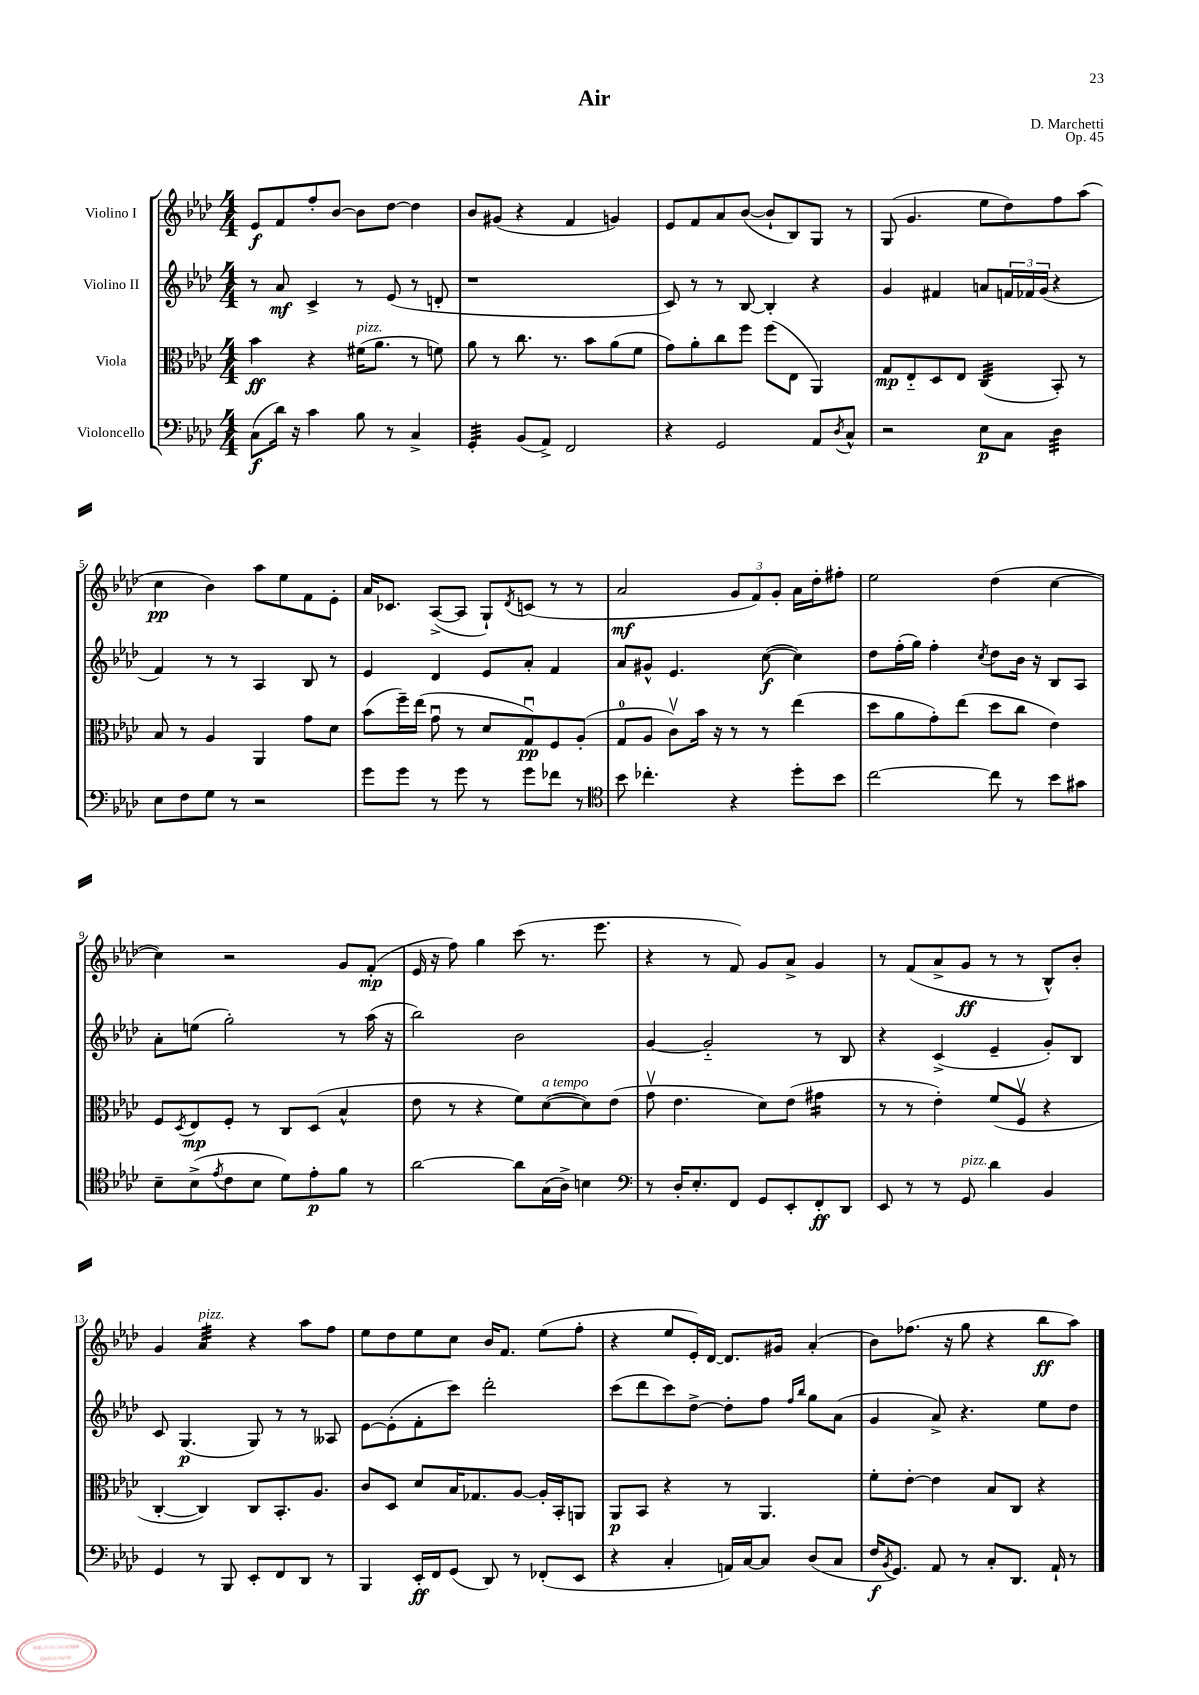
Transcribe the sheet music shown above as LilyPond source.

\header { title = "Air" composer = "D. Marchetti" opus = "Op. 45" }
<<
\new StaffGroup <<
\new Staff = "s0" \with { instrumentName = "Violino I" } {
    \clef treble \key aes \major \numericTimeSignature \time 4/4
    ees'8\f f'8 f''8-. bes'8~ bes'8 des''8~ des''4 |
    bes'8 gis'8( r4 f'4 g'4) |
    ees'8 f'8 aes'8 bes'8~( bes'8-! bes8) g8 r8 |
    g8( g'4. ees''8 des''8) f''8 aes''8( |
    c''4\pp bes'4) aes''8 ees''8 f'8 ees'8-. |
    aes'16 ces'8. aes8~->( aes8 g8-!) \acciaccatura { des'8 } c'8( r8 r8 |
    aes'2\mf \tuplet 3/2 { g'8 f'8) g'8-. } aes'16 des''16-. fis''8-. |
    ees''2 des''4( c''4~ |
    c''4) r2 g'8 f'8-.\mp( |
    ees'16 r16 f''8) g''4 c'''8( r8. ees'''8. |
    r4 r8 f'8) g'8 aes'8-> g'4 |
    r8 f'8( aes'8-> g'8\ff r8 r8 bes8-^) bes'8-. |
    g'4 aes'4:32^\markup { \italic "pizz." } r4 aes''8 f''8 |
    ees''8 des''8 ees''8 c''8 bes'16 f'8. ees''8( f''8-. |
    r4 ees''8 ees'16-.) des'16~ des'8. gis'16 aes'4-.( |
    bes'8) fes''8.( r16 g''8 r4 bes''8\ff aes''8) \bar "|." |
}
\new Staff = "s1" \with { instrumentName = "Violino II" } {
    \clef treble \key aes \major \numericTimeSignature \time 4/4
    r8 aes'8\mf c'4-> r8 ees'8( r8 d'8-. |
    r1 |
    c'8) r8 r8 bes8~ bes4-. r4 |
    g'4 fis'4 a'8 \tuplet 3/2 { f'16 fes'16 g'16( } r4 |
    f'4) r8 r8 aes4 bes8 r8 |
    ees'4 des'4 ees'8 aes'8-. f'4 |
    aes'8 gis'8-^ ees'4. c''8~\f( c''4) |
    des''8 f''16-.( g''16) f''4-. \acciaccatura { c''8 } des''8 bes'16 r16 bes8 aes8 |
    aes'8-. e''8( g''2-.) r8 aes''16( r16 |
    bes''2) bes'2 |
    g'4~ g'2-_ r8 bes8 |
    r4 c'4->( ees'4-- g'8-.) bes8 |
    c'8 g4.\p( g8) r8 r8 aeses8 |
    ees'8~ ees'8-.( f'8-. c'''8) des'''2-. |
    c'''8( des'''8 c'''8) des''8~-> des''8-. f''8 \grace { f''16 bes''16 } g''8 aes'8( |
    g'4 aes'8->) r4. ees''8 des''8 \bar "|." |
}
\new Staff = "s2" \with { instrumentName = "Viola" } {
    \clef alto \key aes \major \numericTimeSignature \time 4/4
    bes'4\ff r4 fis'16^\markup { \italic "pizz." }( aes'8. r8 f'8) |
    aes'8 r8 c''8. r8. bes'8 aes'8( f'8 |
    g'8) aes'8-. c''8 f''8 f''8( ees8 aes,4) |
    g8\mp ees8-_ des8 ees8 c4:32( bes,8-.) r8 |
    bes8 r8 aes4 aes,4 g'8 des'8 |
    bes'8( f''16--) ees''16( g'8\downbow r8 des'8 g8\downbow\pp) f8 aes8-.( |
    g8-0 aes8 c'8\upbow) bes'16 r16 r8 r8 ees''4( |
    des''8 aes'8 g'8-.) ees''8( des''8 c''8 ees'4) |
    f8 \acciaccatura { des8 } ees8\mp f8-. r8 c8 des8( bes4-^ |
    ees'8 r8 r4 f'8) des'8~^\markup { \italic "a tempo" }( des'8) ees'8( |
    g'8\upbow ees'4. des'8) ees'8( gis'4:16 |
    r8 r8 ees'4-.) f'8( f8\upbow r4 |
    c4~-. c4) c8 bes,8.-. aes8. |
    c'8 des8 des'8 bes16 ges8. aes8~ aes16-. bes,16-. a,8 |
    aes,8\p bes,8 r4 r8 aes,4. |
    f'8-. ees'8~-. ees'4 bes8 c8 r4 \bar "|." |
}
\new Staff = "s3" \with { instrumentName = "Violoncello" } {
    \clef bass \key aes \major \numericTimeSignature \time 4/4
    c8\f( des'16) r16 c'4 bes8 r8 c4-> |
    g,4:32-. bes,8( aes,8->) f,2 |
    r4 g,2 aes,8 \acciaccatura { des8 } c8-^ |
    r2 ees8\p c8 des4:32 |
    ees8 f8 g8 r8 r2 |
    g'8 g'8 r8 g'8 r8 g'8 fes'8 r8 |
    \clef tenor bes'8 ces''4.-. r4 des''8-. bes'8 |
    c''2~ c''8 r8 bes'8 gis'8 |
    bes8-- bes8->( \acciaccatura { ees'8 } c'8 bes8 des'8) ees'8-.\p f'8 r8 |
    aes'2~ aes'8 g16( aes16->) b4 |
    \clef bass r8 des16-. ees8.-. f,8 g,8 ees,8-. f,8-.\ff des,8 |
    ees,8 r8 r8 g,8^\markup { \italic "pizz." } des'4 bes,4 |
    g,4 r8 bes,,8 ees,8-. f,8 des,8 r8 |
    bes,,4 ees,16-.\ff f,16 g,8( des,8) r8 fes,8-.( ees,8 |
    r4 c4-. a,16) c16~ c8 des8( c8 |
    f16\f \acciaccatura { bes,8 } g,8.) aes,8 r8 c8-. des,8. aes,16-! r8 \bar "|." |
}
>>
>>
